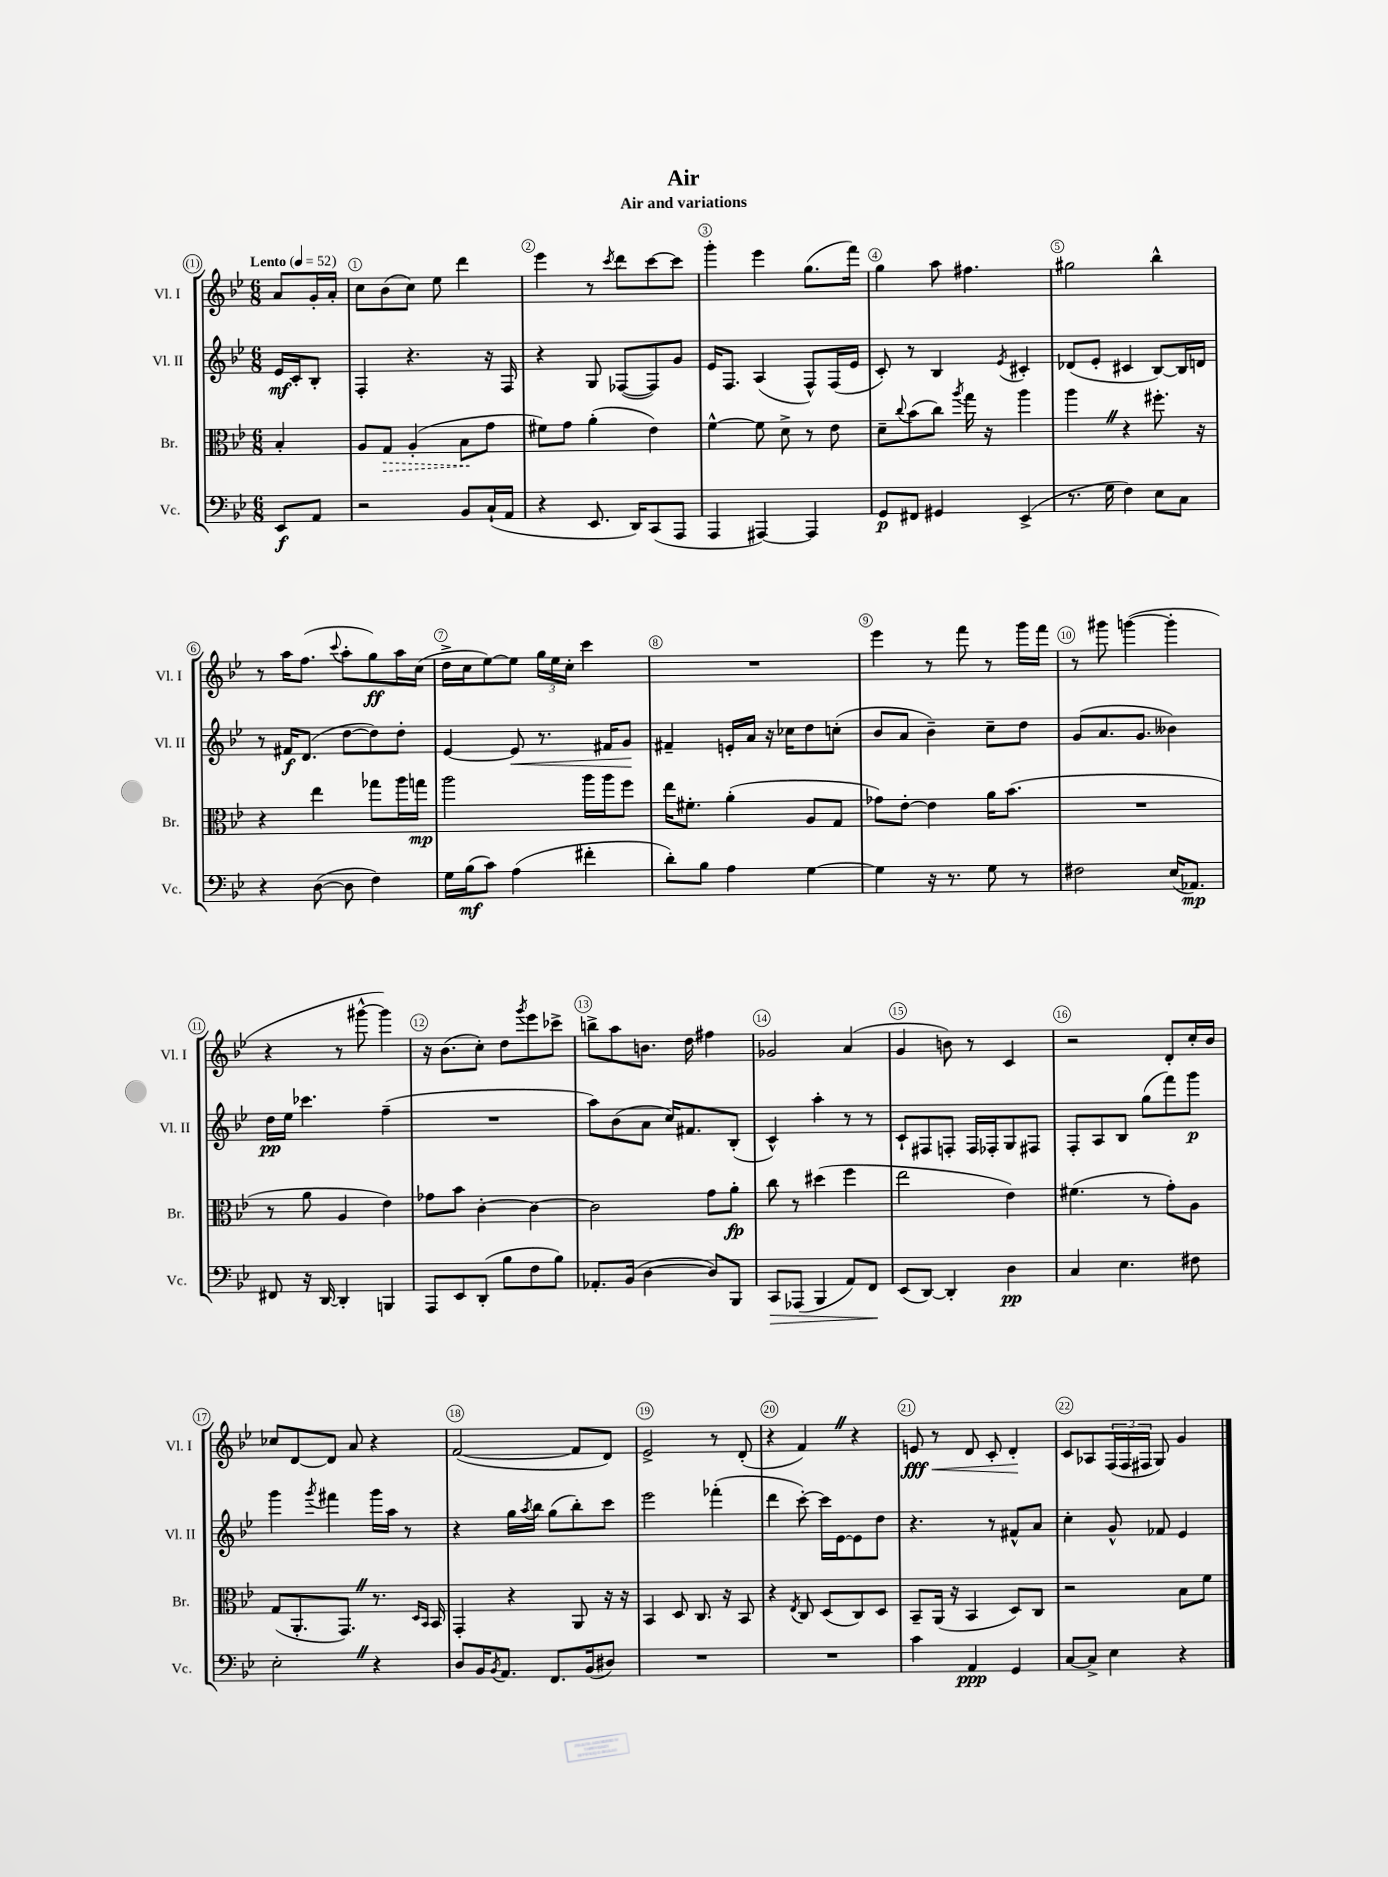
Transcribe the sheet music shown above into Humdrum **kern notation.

**kern	**kern	**kern	**kern
*staff4	*staff3	*staff2	*staff1
*clefF4	*clefC3	*clefG2	*clefG2
*k[b-e-]	*k[b-e-]	*k[b-e-]	*k[b-e-]
*M6/8	*M6/8	*M6/8	*M6/8
*MM52	*MM52	*MM52	*MM52
8EE-	4B-'	16e-	8a
.	.	16c'	.
8AA	.	8B-'	16g'
.	.	.	16a'
=	=	=	=
2r	8A	4F'	8cc
.	8G	.	(8b-
.	(4A'	4.r	8cc)
.	.	.	8ee-
8BB-	8B-	.	4ddd
(16C`	8g	16r	.
16AA	.	16F	.
=	=	=	=
4r	8f#)	4r	4eee-
.	8g	.	.
8.EE-	(4a'	8G	8r
.	.	.	8qccc
.	.	([8F-	8ddd
16DD)	.	.	.
(8CC	4e-)	8F-])	[8ccc
8AAA	.	8g	8ccc]
=	=	=	=
4AAA	[4f^^	16e-	4ggg'
.	.	8.F	.
[4AAA#)	8f]	(4A	4eee-
.	8d^	.	.
4AAA#]	8r	8F^^)	(8.gg
.	8e-	(16F	.
.	.	16e-	16fff)
=	=	=	=
8GG	8d~	8c')	4gg
.	8qqcc	.	.
8FF#	(8b-	8r	.
4GG#	8cc)	4B-	8aa
.	8qaa	.	.
.	16gg	.	4.ff#
.	16r	.	.
.	.	8qe-	.
(4EE-^	4aa	4c#'	.
=	=	=	=
8.r	4aa	(8d-	2gg#
.	.	8e-'	.
16G	.	.	.
4F)	4r	4c#	.
8E-	8.ff#'	[8B-)	4bb-^^
8C	.	16B-]	.
.	16r	16d	.
=	=	=	=
4r	4r	8r	8r
.	.	16f#	16aa
.	.	(8.d	(8.ff
([8D	4ee-	.	.
.	.	.	8qqccc
8D]	.	[8dd	8aa'
4F)	8gg-	8dd])	8gg)
.	16aa	8dd'	16aa
.	16gg	.	(16cc
=	=	=	=
16G	2aa	[4e-	16dd^
(16B-	.	.	16cc
8c)	.	.	[8ee-)
(4A	.	8e-]	8ee-]
.	.	8.r	24gg
.	.	.	24ee-
.	.	.	24cc'
4f#'	16aa	.	4ccc
.	16aa	16f#	.
.	8ff	8g	.
=	=	=	=
8d')	16ee-	4f#~	2.r
.	8.f#'	.	.
8B-	.	.	.
4A	(4a'	16e'	.
.	.	16a	.
.	.	16r	.
.	.	16cc-	.
[4G	8A	8dd	.
.	8G	(8cc'	.
=	=	=	=
4G]	8g-)	8b-	4eee-
.	[8e-'	8a	.
16r	4e-]	4b-~)	8r
8.r	.	.	.
.	.	.	8fff
8G	16a	8cc~	8r
.	(8.b-	.	.
8r	.	8dd	16ggg
.	.	.	16fff
=	=	=	=
2F#	2.r	(8g	8r
.	.	8.a	8ggg#
.	.	.	([4ggg
.	.	8.g	.
(16E-	.	4b--)	4ggg']
8.AA-)	.	.	.
=	=	=	=
8FF#	8r	16dd	4r
.	.	16ee-	.
16r	8a	4.ccc-	.
[16DD	.	.	.
4DD']	4A	.	8r
.	.	.	[8ggg#^^
4BBB	4e-)	(4ff~	4ggg#])
=	=	=	=
8AAA	8g-	2.r	16r
.	.	.	(8.b-
8EE-	8b-	.	.
(8DD'	[4c'	.	8cc')
8B-	.	.	8dd
.	.	.	8qggg
8F	4c_	.	8eee-
8B-)	.	.	8ccc-^
=	=	=	=
8.AA-'	2c]	8aa)	8bb^
.	.	(8b-	8aa
(16BB-	.	.	.
[4D	.	8a	8.b
.	.	16cc)	.
.	.	8.f#	16dd
8D])	8g	.	4ff#
8BBB-	8a'	(8B-'	.
=	=	=	=
8CC	8cc	4c^^)	2g-
(8AAA-	8r	.	.
4BBB-	(4dd#	4aa'	.
8AA)	4ff	8r	(4a
8FF	.	8r	.
=	=	=	=
(8EE-	2ee-	8c`	4g
[8DD)	.	8F#	.
4DD']	.	8F'	8b)
.	.	16F	8r
.	.	16F-'	.
4D	4e-)	8G	4c
.	.	8F#	.
=	=	=	=
4C	(4.f#	8F'	2r
.	.	8A	.
4.E-	.	8B-	.
.	8r	(8gg	.
.	8g')	8fff)	8d'
8F#	8A	8ggg	16cc'
.	.	.	16b-
=	=	=	=
2E-'	(8G	4ggg	8cc-
.	8.AA'	.	[8d
.	.	8qggg	.
.	.	4fff#	8d]
.	8.GG)	.	.
.	.	.	8a
4r	8.r	16ggg	4r
.	.	16aa	.
.	.	8r	.
.	16qqD	.	.
.	16qqBB-	.	.
.	16BB-	.	.
=	=	=	=
8D	4GG'	4r	([2f
16BB-	.	.	.
8qBB-	.	.	.
8.AA	.	.	.
.	4r	16gg	.
.	.	8qaa	.
.	.	16bb-	.
8.FF	.	(8gg	.
.	8AA	8bb-')	8f]
(16BB-	.	.	.
8D#)	16r	8ccc	8d)
.	16r	.	.
=	=	=	=
2.r	4BB-	2eee-	2e-^
.	8D	.	.
.	8.C	.	.
.	.	(4fff-'	8r
.	16r	.	.
.	8BB-	.	(8d'
=	=	=	=
2.r	4r	4ddd	4r
.	8qE-	.	.
.	8C	[8ccc')	4f)
.	(8D	16ccc]	.
.	.	[16e-	.
.	8C)	8e-]	4r
.	8D	8dd	.
=	=	=	=
4c	8BB-~	4.r	8e
.	(16AA	.	8r
.	16r	.	.
4AA	4BB-	.	8d
.	.	8r	8c'
4GG	8D)	8f#^^	4d'
.	8C	8a	.
=	=	=	=
[8C	2r	4cc'	8c
8C^]	.	.	8A-
4E-	.	8g^^	(24F
.	.	.	24F
.	.	.	24F#
.	.	8f-	8G)
4r	8B-	4e-	4g
.	8f	.	.
==	==	==	==
*-	*-	*-	*-
